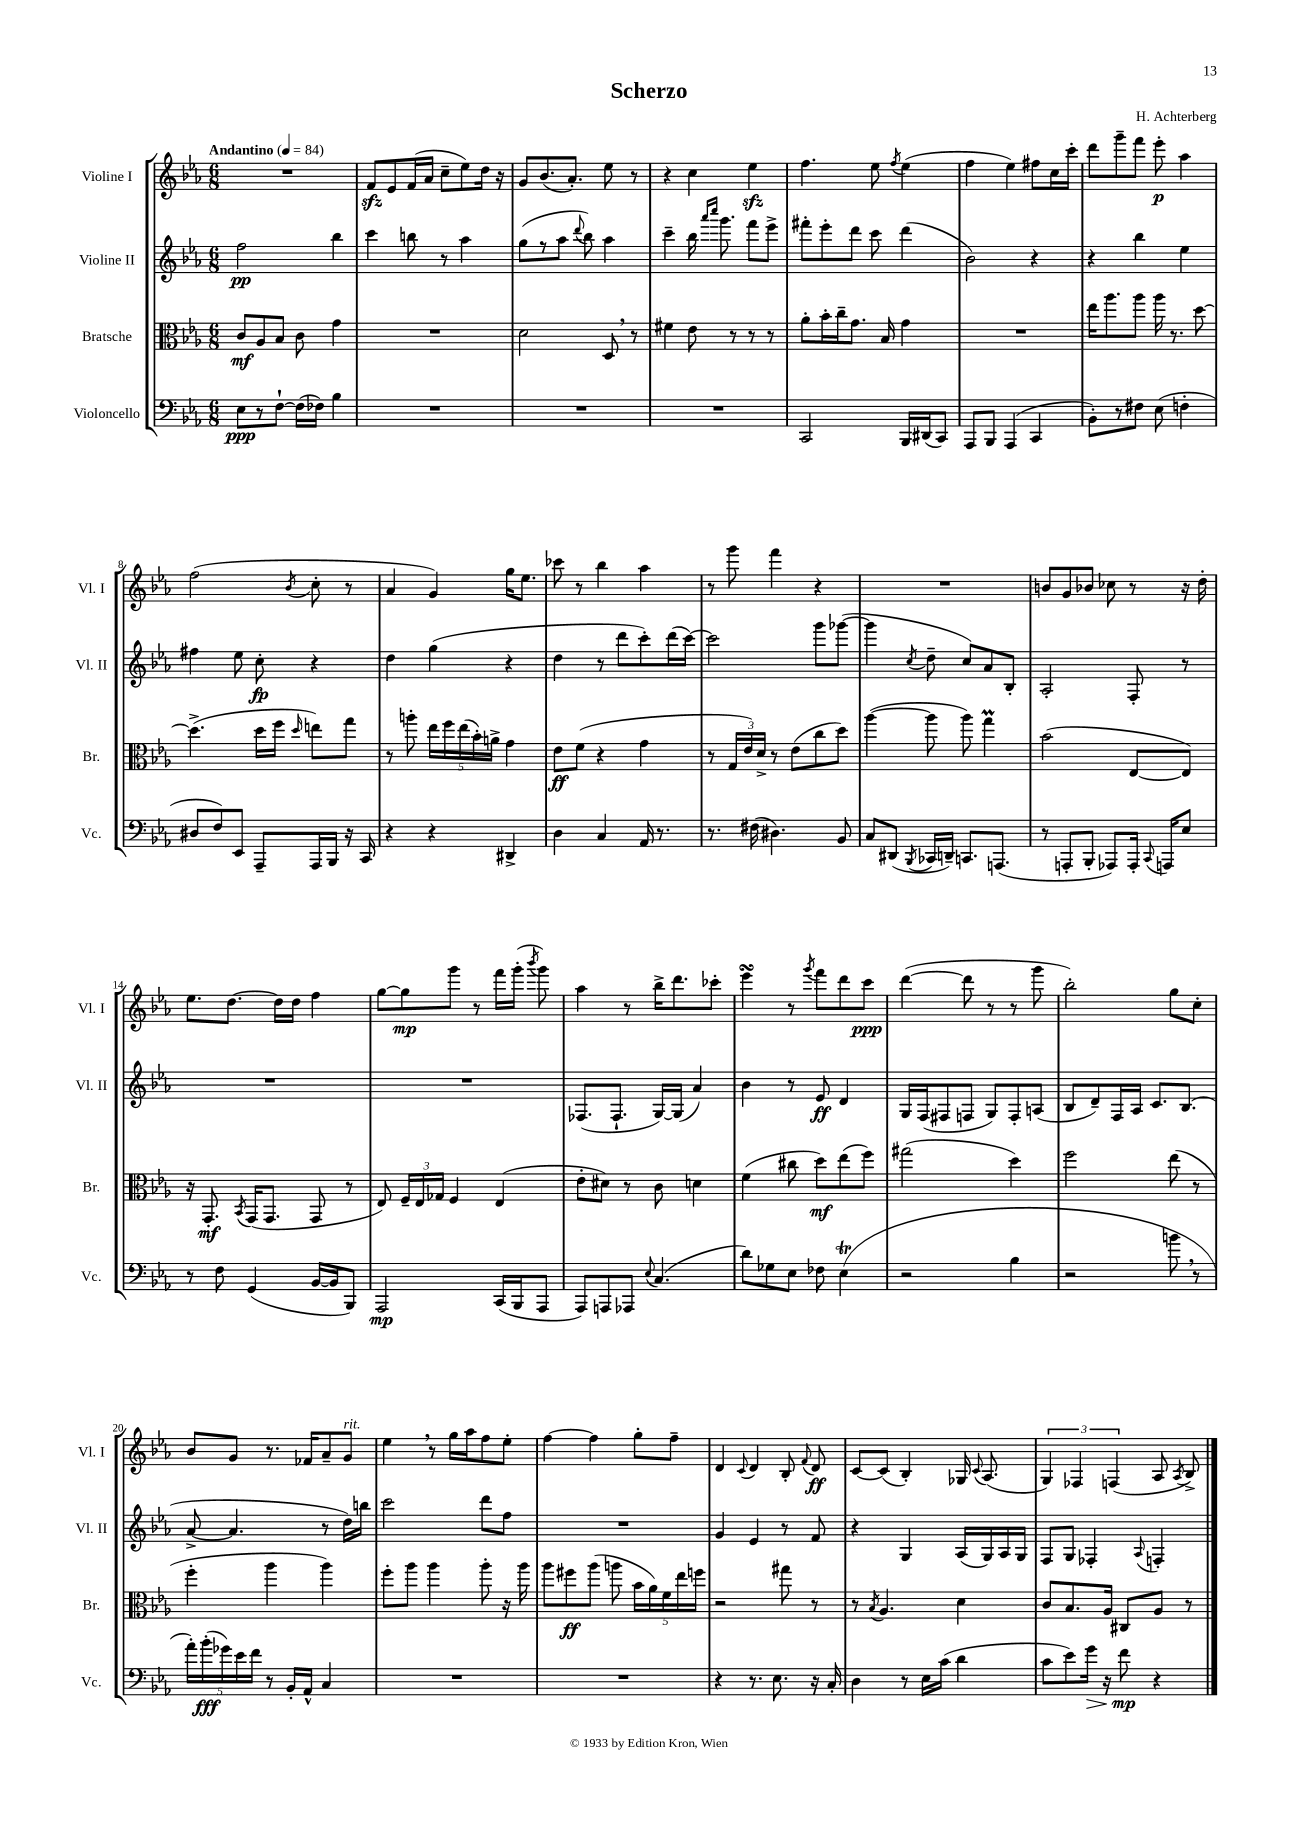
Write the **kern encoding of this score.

**kern	**kern	**kern	**kern
*staff4	*staff3	*staff2	*staff1
*clefF4	*clefC3	*clefG2	*clefG2
*k[b-e-a-]	*k[b-e-a-]	*k[b-e-a-]	*k[b-e-a-]
*M6/8	*M6/8	*M6/8	*M6/8
*MM84	*MM84	*MM84	*MM84
8E-	8c	2ff	2.r
8r	8A-	.	.
[8F`	8B-	.	.
(16F]	8c	.	.
16F-)	.	.	.
4B-	4g	4bb-	.
=	=	=	=
2.r	2.r	4ccc	8f
.	.	.	8e-
.	.	8bb	(16f
.	.	.	16a-
.	.	8r	8cc~
.	.	4aa-	8ee-)
.	.	.	16dd
.	.	.	16r
=	=	=	=
2.r	2d	(8gg	8g
.	.	8r	(8.b-
.	.	8aa-	.
.	.	.	8.a-')
.	.	8qqddd	.
.	.	8bb-)	.
.	8D	4aa-	8ee-
.	8r	.	8r
=	=	=	=
2.r	4f#	4ccc~	4r
.	8e-	16bb-	4cc
.	.	16qqaaa-	.
.	.	16qqcccc	.
.	.	8.ggg	.
.	8r	.	.
.	8r	8fff	4ee-
.	8r	8eee-^	.
=	=	=	=
2CC	8a-'	8fff#'	4.ff
.	16b-'	8eee-'	.
.	16cc~	.	.
.	8.g	8ddd	.
.	.	8ccc	8ee-
.	16B-	.	.
.	.	.	8qff
16BBB-	4g	(4ddd	(4ee-
(16DD#	.	.	.
8CC)	.	.	.
=	=	=	=
8AAA-	2.r	2b-)	4ff
8BBB-	.	.	.
(4AAA-	.	.	4ee-)
4CC	.	4r	8ff#
.	.	.	16cc
.	.	.	16ccc'
=	=	=	=
8BB-')	16ee-	4r	8ddd
.	8.aa-	.	.
8r	.	.	8ggg~
8F#	8aa-	4bb-	8fff
(8E-	16aa-	.	8eee-'
.	8.r	.	.
4F'	.	4ee-	4aa-
.	[8dd	.	.
=	=	=	=
8D#	(4.dd^]	4ff#	(2ff
8F)	.	.	.
8EE-	.	8ee-	.
8AAA-~	16dd	8cc'	.
.	16ff	.	.
.	16qqdd	.	8qb-
16AAA-	8ee)	4r	8cc'
16BBB-	.	.	.
16r	8gg	.	8r
16CC	.	.	.
=	=	=	=
4r	8r	4dd	4a-
.	8aa'	.	.
4r	20ee-	(4gg	4g)
.	20ff	.	.
.	(20ee-	.	.
.	20b-')	.	.
.	20a^	.	.
4DD#^	4g	4r	16gg
.	.	.	8.ee-
=	=	=	=
4D	8e-	4dd	8ccc-
.	(8f	.	8r
4C	4r	8r	4bb-
.	.	8ddd	.
16AA-	4g	8ccc')	4aa-
8.r	.	.	.
.	.	(16ddd	.
.	.	[16ccc)	.
=	=	=	=
8.r	8r	2ccc]	8r
.	24G	.	8ggg
.	24e-)	.	.
(16F#	.	.	.
.	24d^	.	.
4.D#)	8r	.	4fff
.	(8e-	.	.
.	8cc	8ggg	4r
8BB-	8dd)	([8ggg-	.
=	=	=	=
8C	([4aa-	4ggg-]	2.r
(8DD#	.	.	.
8qBBB-	.	8qcc	.
16CC-	8aa-]	8dd~	.
16DD~)	.	.	.
8.CC	8aa-)	8cc)	.
.	4gg	8a-	.
(8.AAA	.	.	.
.	.	8B-'	.
=	=	=	=
8r	(2b-	2A-'	8b
8AAA'	.	.	8g
8BBB-'	.	.	8b-
8AAA-)	.	.	8cc-
16AAA-'	[8E-	8F'	8r
8qqCC	.	.	.
16AAA	.	.	.
8E-	8E-])	8r	16r
.	.	.	16dd'
=	=	=	=
8r	16r	2.r	8.ee-
.	8.GG'	.	.
8F	.	.	.
.	.	.	[8.dd
.	8qBB-	.	.
(4GG	(16GG	.	.
.	8.GG	.	.
.	.	.	16dd]
.	.	.	16dd
[16BB-	8GG	.	4ff
16BB-]	.	.	.
8BBB-)	8r	.	.
=	=	=	=
2AAA-	8E-)	2.r	[8gg
.	24F~	.	8gg]
.	24E-	.	.
.	24G-	.	.
.	4F	.	8ggg
.	.	.	8r
(16CC	(4E-	.	16fff
16BBB-	.	.	(16ggg'
.	.	.	8qbbb-
8AAA-	.	.	8ggg)
=	=	=	=
8AAA-)	8e-'	(8.F-	4aa-
8AAA	8d#)	.	.
.	.	8.F-`	.
8AAA-	8r	.	8r
8qqE-	.	.	.
(4.C	8c	[16G)	16bb-^
.	.	(16G]	8.ddd
.	4d	4a-)	.
.	.	.	8ccc-'
=	=	=	=
8d)	(4f	4b-	4eee-
8G-	.	.	.
8E-	8cc#	8r	8r
.	.	.	8qggg
8F-	8dd)	8e-	8fff
(4E-	(8ee-	4d	8ddd
.	8ff)	.	8ccc
=	=	=	=
2r	(2gg#	16G	([4ddd
.	.	(16F	.
.	.	8F#	.
.	.	8F	8ddd]
.	.	8G)	8r
4B-	4dd)	8F'	8r
.	.	(8A	8ggg
=	=	=	=
2r	2ff	8B-	2bb-')
.	.	8d~)	.
.	.	16F	.
.	.	16A-	.
.	.	8.c	.
8b	(8ee-	.	8gg
.	.	(8.B-	.
8r	8r	.	8cc'
=	=	=	=
20a-')	4ff'	[8a-^	8b-
(20b-'	.	.	.
20g-)	.	.	.
.	.	4.a-]	8g
20e-	.	.	.
20f	.	.	.
8r	4aa-	.	8.r
16BB-'	.	.	.
16AA-^^	.	.	16f-
4C	4aa-)	8r	8a-~
.	.	16dd)	8g
.	.	16bb	.
=	=	=	=
2.r	8ff'	2ccc	4ee-
.	8aa-	.	.
.	4aa-	.	8r
.	.	.	16gg
.	.	.	16aa-
.	8aa-'	8ddd	8ff
.	16r	8ff	8ee-'
.	16aa-	.	.
=	=	=	=
2.r	8aa-	2.r	[4ff
.	8ff#	.	.
.	(8aa-	.	4ff]
.	8aa	.	.
.	20b-	.	8gg'
.	20a-)	.	.
.	20f	.	.
.	.	.	8ff~
.	20ee-	.	.
.	20ff	.	.
=	=	=	=
4r	2r	4g	4d
.	.	.	8qqc
8.r	.	4e-	4d
8.E-	.	.	.
.	8gg#	8r	8B-'
.	.	.	8qqf
16r	8r	8f	8d
16C'	.	.	.
=	=	=	=
4D	8r	4r	[8c
.	8qB-	.	.
.	4.A-	.	(8c]
8r	.	4G	4B-')
16E-	.	.	.
(16c	.	.	.
4d	4d	(16A-	16G-
.	.	.	8qqc
.	.	16G)	(8.A-
.	.	16A-	.
.	.	16G	.
=	=	=	=
8c	8c	8F	6G)
8e-)	8.B-	8G	.
.	.	.	6F-
16g	.	4F-'	.
16r	16A-	.	.
.	.	.	(6F
8f	8C#	.	.
.	.	8qqA-	.
4r	8A-	4F'	8A-
.	.	.	8qA-
.	8r	.	8B-^)
==	==	==	==
*-	*-	*-	*-
